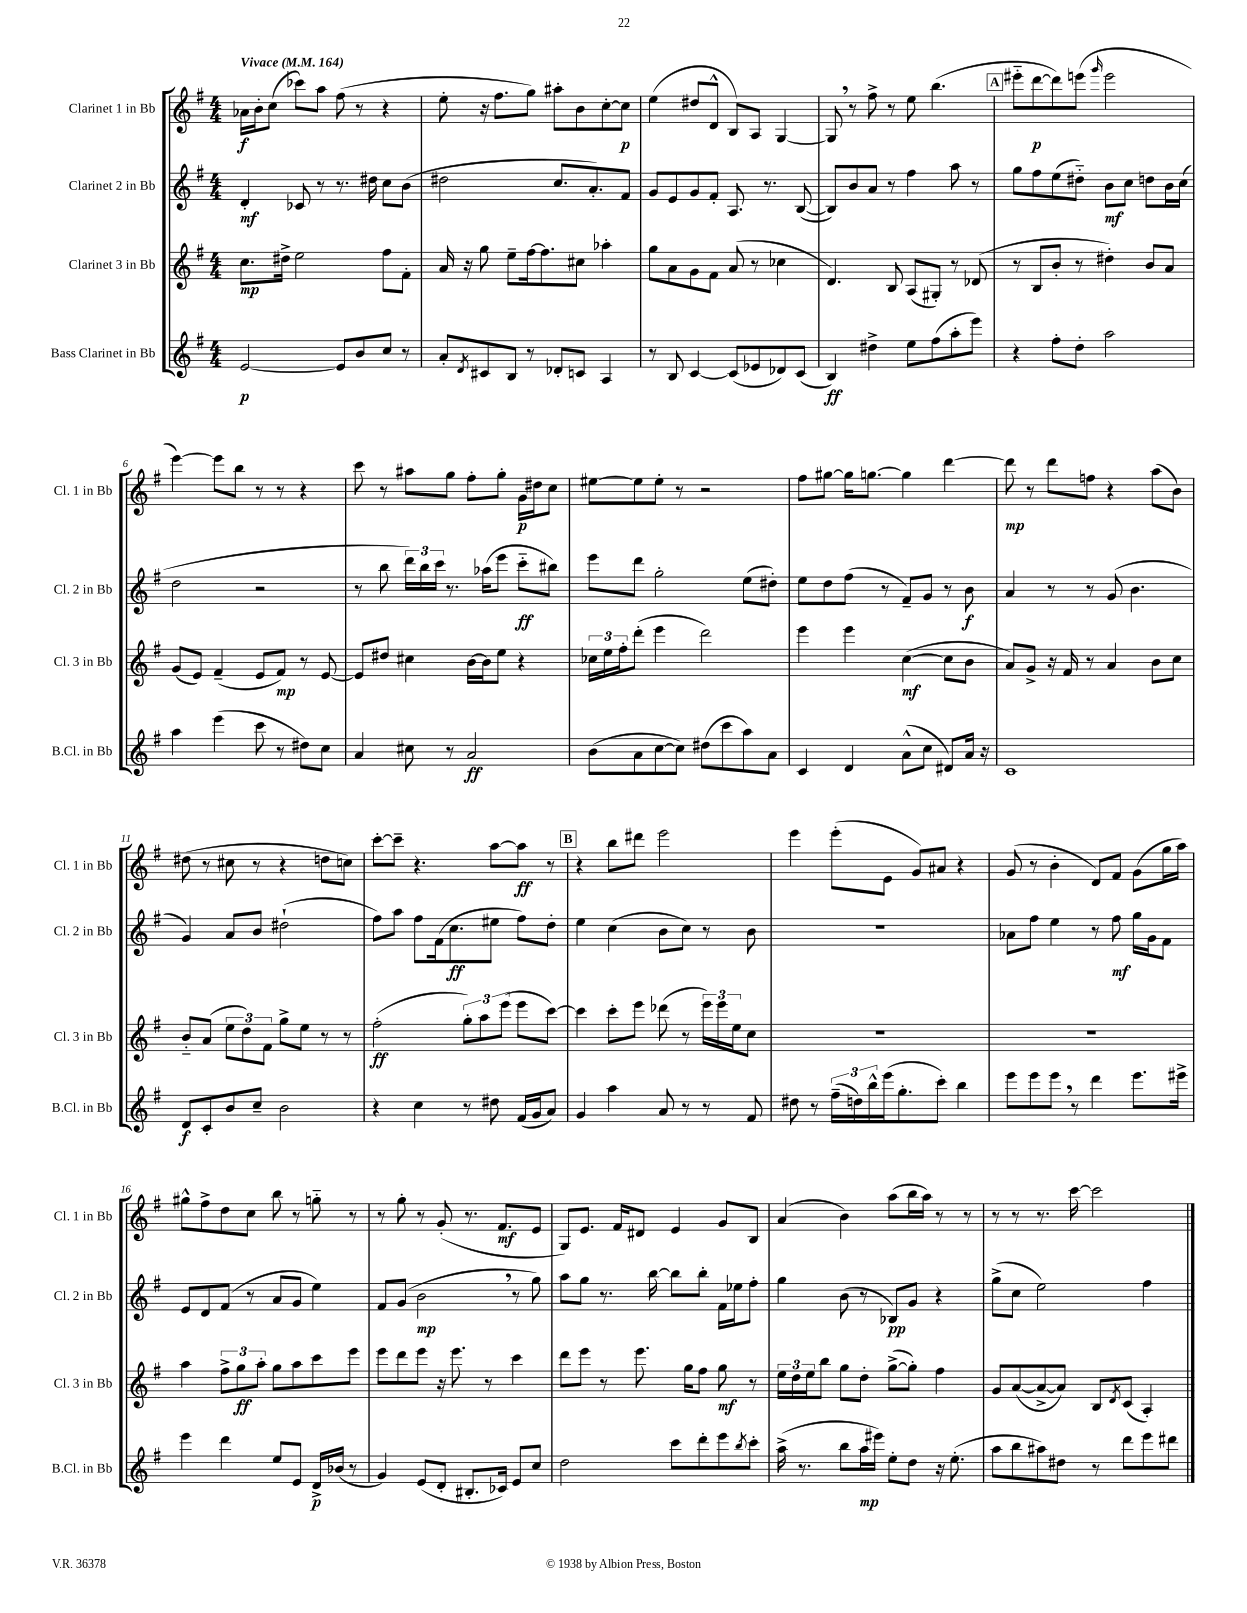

**kern	**dynam	**kern	**dynam	**kern	**dynam	**kern	**dynam
*part4	*part4	*part3	*part3	*part2	*part2	*part1	*part1
*staff4	*staff4	*staff3	*staff3	*staff2	*staff2	*staff1	*staff1
*I"Bass Clarinet in Bb	*	*I"Clarinet 3 in Bb	*	*I"Clarinet 2 in Bb	*	*I"Clarinet 1 in Bb	*
*I'B.Cl. in Bb	*	*I'Cl. 3 in Bb	*	*I'Cl. 2 in Bb	*	*I'Cl. 1 in Bb	*
*clefG2	*	*clefG2	*	*clefG2	*	*clefG2	*
*k[f#]	*	*k[f#]	*	*k[f#]	*	*k[f#]	*
*M4/4	*	*M4/4	*	*M4/4	*	*M4/4	*
*MM164	*	*MM164	*	*MM164	*	*MM164	*
=1	=1	=1	=1	=1	=1	=1	=1
!	!	!	!	!	!	!LO:TX:a:B:t=Vivace	!
[2e/	p	8.cc\L	mp	4d'/	mf	16a-X\LL	f
.	.	.	.	.	.	16b'\J	.
.	.	.	.	.	.	(8cc\J	.
.	.	16dd#X^\Jk	.	.	.	.	.
.	.	2ee\	.	8c-X/	.	8ccc-X\L)	.
.	.	.	.	8r	.	8aa\J	.
8e/L]	.	.	.	8.r	.	(8ff#\	.
8b/	.	.	.	.	.	8r	.
.	.	.	.	16dd#X\	.	.	.
8cc/J	.	8ff#\L	.	8cc\L	.	4r	.
8r	.	8f#'\J	.	(8b\J	.	.	.
=2	=2	=2	=2	=2	=2	=2	=2
8a'/L	.	16a/	.	2dd#X\	.	8ee'\	.
.	.	16r	.	.	.	.	.
8qd/	.	.	.	.	.	.	.
8c#X/	.	8gg\	.	.	.	16r	.
.	.	.	.	.	.	8.ff#\L	.
8B/J	.	8ee~\L	.	.	.	.	.
8r	.	[16ff#\k	.	.	.	8gg\J)	.
.	.	8.ff#\]	.	.	.	.	.
8d-X'/L	.	.	.	8.cc/L	.	8aa#X'\L	.
8cn/J	.	8cc#X\J	.	.	.	8b\	.
.	.	.	.	8.a'/)	.	.	.
4A/	.	4aa-X'\	.	.	.	[8cc'\	.
.	.	.	.	8f#/J	.	8cc\J]	p
=3	=3	=3	=3	=3	=3	=3	=3
8r	.	8gg\L	.	8g/L	.	(4ee\	.
8B/	.	8a\	.	8e/	.	.	.
[4c/	.	8g\	.	8g/	.	8dd#X/L	.
.	.	8f#\J	.	8f#'/J	.	8d^^/J	.
(8c/L]	.	(8a/	.	8.A/	.	8B/L)	.
8e-X/	.	8r	.	.	.	8A/J	.
.	.	.	.	8.r	.	.	.
8d-X/)	.	4cc-X\	.	.	.	[4G/	.
(8c/J	.	.	.	([8B/	.	.	.
=4	=4	=4	=4	=4	=4	=4	=4
4B/)	ff	4.d/)	.	8B/L])	.	8G,/]	.
.	.	.	.	8b/	.	8r	.
4dd#X^\	.	.	.	8a/J	.	8ff#^\	.
.	.	8B/	.	8r	.	8r	.
8ee\L	.	(8A/L	.	4ff#\	.	8ee\	.
(8ff#\	.	8G#X'/J)	.	.	.	(4.bb\	.
8aa'\	.	8r	.	8aa\	.	.	.
8eee\J)	.	(8d-X/	.	8r	.	.	.
!!LO:REH:place=s1:t=A
=5	=5	=5	=5	=5	=5	=5	=5
4r	.	8r	.	8gg\L	.	8eee#X\L	.
.	.	8B/L	.	8ff#\	.	[8ddd\	p
8ff#'\L	.	8b'/J	.	(8ee\	.	8ddd\])	.
8dd'\J	.	8r	.	8dd#X\J)	.	(8eeen\J	.
.	.	.	.	.	.	16qqggg/	.
2aa\	.	4dd#X'\)	.	8b\L	mf	2eee\	.
.	.	.	.	8cc\J	.	.	.
.	.	8b/L	.	8ddn\L	.	.	.
.	.	8a/J	.	16b\L	.	.	.
.	.	.	.	(16cc\JJ	.	.	.
!!LO:LB:g=z
=6	=6	=6	=6	=6	=6	=6	=6
4aa\	.	(8g/L	.	2dd\	.	[4eee\)	.
.	.	8e/J)	.	.	.	.	.
(4eee\	.	(4f#~/	.	.	.	8eee\L]	.
.	.	.	.	.	.	8bb\J	.
8ccc\	.	8e/L	.	2r	.	8r	.
8r	.	8f#/J)	mp	.	.	8r	.
8dd#X\L)	.	8r	.	.	.	4r	.
8cc\J	.	[8e/	.	.	.	.	.
=7	=7	=7	=7	=7	=7	=7	=7
4a/	.	8e/L]	.	8r	.	8ccc\	.
.	.	8dd#X/J	.	8bb\	.	8r	.
8cc#X\	.	4cc#X\	.	24ddd\LL)	.	8aa#X\L	.
.	.	.	.	24bb\	.	.	.
.	.	.	.	24ccc\JJ	.	.	.
8r	.	.	.	8.r	.	8gg\J	.
2a/	ff	[16b\LL	.	.	.	8ff#'\L	.
.	.	16b\J]	.	(16aa-X\KL	.	.	.
.	.	8ee\J	.	8eee\J	.	8gg'\J	.
.	.	4r	.	8ccc\L	ff	16g\LL	p
.	.	.	.	.	.	16dd#X\J	.
.	.	.	.	8bb#X\J)	.	8cc\J	.
=8	=8	=8	=8	=8	=8	=8	=8
(8b\L	.	24cc-X\LL	.	8eee\L	.	[8ee#X\L	.
.	.	24ee\	.	.	.	.	.
.	.	24ff#'\J	.	.	.	.	.
8a\	.	(8ddd'\J	.	8ddd\J	.	8ee#\]	.
[8cc\	.	4eee\	.	2gg'\	.	8ee#'\J	.
8cc\J])	.	.	.	.	.	8r	.
(8dd#X\L	.	2ddd\)	.	.	.	2r	.
8ccc\	.	.	.	.	.	.	.
8aa\)	.	.	.	(8ee\L	.	.	.
8a\J	.	.	.	8dd#X'\J)	.	.	.
=9	=9	=9	=9	=9	=9	=9	=9
4c/	.	4eee\	.	8ee\L	.	8ff#\L	.
.	.	.	.	8dd\	.	[8gg#X\J	.
4d/	.	4eee\	.	(8ff#\J	.	16gg#\KL]	.
.	.	.	.	.	.	[8.ggn\J	.
.	.	.	.	8r	.	.	.
(8a^^\L	.	([4cc\	mf	8f#~/L)	.	4gg\]	.
8cc\J	.	.	.	8g/J	.	.	.
8d#X/L)	.	8cc\L]	.	8r	.	[4ddd\	.
16a/Jk	.	8b\J	.	8b\	f	.	.
16r	.	.	.	.	.	.	.
=10	=10	=10	=10	=10	=10	=10	=10
1c	.	8a/L)	.	4a/	.	8ddd\]	mp
.	.	8g^/J	.	.	.	8r	.
.	.	16r	.	8r	.	8ddd\L	.
.	.	16f#/	.	.	.	.	.
.	.	8r	.	8r	.	8ffn\J	.
.	.	4a/	.	(8g/	.	4r	.
.	.	.	.	4.b\	.	.	.
.	.	8b\L	.	.	.	(8aa\L	.
.	.	8cc\J	.	.	.	8b\J)	.
!!LO:LB:g=z
=11	=11	=11	=11	=11	=11	=11	=11
8d/L	f	8b/L	.	4g/)	.	(8dd#X\	.
8c'/	.	(8a/J	.	.	.	8r	.
8b/	.	12ee\L	.	8a/L	.	8cc#X\	.
.	.	12dd\)	.	.	.	.	.
8cc~/J	.	.	.	8b/J	.	8r	.
.	.	12f#\J	.	.	.	.	.
2b\	.	8gg^\L	.	(2dd#X`\	.	4r	.
.	.	8ee\J	.	.	.	.	.
.	.	8r	.	.	.	8ddn\L	.
.	.	8r	.	.	.	8ccn\J)	.
=12	=12	=12	=12	=12	=12	=12	=12
4r	.	(2ff#'\	ff	8ff#\L)	.	[8ccc'\L	.
.	.	.	.	8aa\J	.	8ccc~\J]	.
4cc\	.	.	.	8ff#\L	.	4.r	.
.	.	.	.	(16f#\k	.	.	.
.	.	.	.	8.cc\	ff	.	.
8r	.	12gg'\L)	.	.	.	.	.
.	.	12aa\	.	.	.	.	.
8dd#X\	.	.	.	8ee#X\J	.	[8aa\L	.
.	.	(12eee\J	.	.	.	.	.
(16f#/LL	.	8eee\L	.	8ff#\L)	.	8aa\J]	ff
16g/J	.	.	.	.	.	.	.
8a/J)	.	[8ccc\J)	.	8dd'\J	.	8r	.
!!LO:REH:place=s1:t=B
=13	=13	=13	=13	=13	=13	=13	=13
4g/	.	4ccc\]	.	4ee\	.	4r	.
4aa\	.	8ccc'\L	.	(4cc\	.	8bb\L	.
.	.	8eee\J	.	.	.	8ddd#X\J	.
8a/	.	(8ddd-X\	.	8b\L	.	2eee\	.
8r	.	8r	.	8cc\J)	.	.	.
8r	.	24eee\LL)	.	8r	.	.	.
.	.	24eee\	.	.	.	.	.
.	.	24ee\J	.	.	.	.	.
8f#/	.	8cc\J	.	8b\	.	.	.
=14	=14	=14	=14	=14	=14	=14	=14
8dd#X\	.	1r	.	1r	.	4eee\	.
8r	.	.	.	.	.	.	.
(24ff#~\LL	.	.	.	.	.	(8eee'\L	.
24ddn\)	.	.	.	.	.	.	.
24bb^^\	.	.	.	.	.	.	.
(16eee\J	.	.	.	.	.	8e\J	.
8.gg'\	.	.	.	.	.	.	.
.	.	.	.	.	.	8g/L)	.
8ccc'\J)	.	.	.	.	.	8a#X/J	.
4bb\	.	.	.	.	.	4r	.
=15	=15	=15	=15	=15	=15	=15	=15
8eee\L	.	1r	.	8a-X\L	.	(8g/	.
8eee\	.	.	.	8ff#\J	.	8r	.
8eee,\J	.	.	.	4ee\	.	4b'\	.
8r	.	.	.	.	.	.	.
4ddd\	.	.	.	8r	.	8d/L)	.
.	.	.	.	8ff#\	mf	8f#/J	.
8.eee\L	.	.	.	16gg\LL	.	(8g\L	.
.	.	.	.	16g\J	.	.	.
.	.	.	.	8f#\J	.	16gg\L	.
16eee#X^\Jk	.	.	.	.	.	16aa\JJ)	.
!!LO:LB:g=z
=16	=16	=16	=16	=16	=16	=16	=16
4eee\	.	4aa\	.	8e/L	.	8gg#X^^\L	.
.	.	.	.	8d/	.	8ff#^\	.
4ddd\	.	12ff#^\L	.	(8f#/J	.	8dd\	.
.	.	12gg\	ff	.	.	.	.
.	.	.	.	8r	.	8cc\J	.
.	.	12aa'\J	.	.	.	.	.
8ee/L	.	8gg\L	.	8a/L	.	8bb\	.
8e/J	.	8aa\	.	8g/J	.	8r	.
16d^/LL	p	8ccc\	.	4ee\)	.	8ggn\	.
(16b-X/JJ	.	.	.	.	.	.	.
8r	.	8eee\J	.	.	.	8r	.
=17	=17	=17	=17	=17	=17	=17	=17
4g/)	.	8eee\L	.	8f#/L	.	8r	.
.	.	8ddd\	.	(8g/J	.	8gg'\	.
(8e/L	.	8eee\J	.	2b,\	mp	8r	.
8d'/J	.	16r	.	.	.	(8g'/	.
.	.	8.eee\	.	.	.	.	.
8.B#X'/L	.	.	.	.	.	8.r	.
.	.	8r	.	.	.	.	.
16c-X/Jk)	.	.	.	.	.	8.f#/L	mf
8e/L	.	4ccc\	.	8r	.	.	.
8cc/J	.	.	.	8gg\)	.	8e/J	.
=18	=18	=18	=18	=18	=18	=18	=18
2dd\	.	8ddd\L	.	8aa\L	.	8G/L)	.
.	.	8eee\J	.	8gg\J	.	8.e/J	.
.	.	8r	.	8.r	.	.	.
.	.	.	.	.	.	16f#/KL	.
.	.	8.eee\	.	.	.	8d#X/J	.
.	.	.	.	[16bb\	.	.	.
8ccc\L	.	.	.	8bb\L]	.	4e/	.
.	.	16gg\KL	.	.	.	.	.
8ddd'\	.	8ff#\J	.	8bb'\J	.	.	.
8eee\	.	8gg\	mf	16f#\LL	.	8g/L	.
.	.	.	.	16ee-X\J	.	.	.
8qbb/	.	.	.	.	.	.	.
8ccc'\J	.	8r	.	8ff#'\J	.	8B/J	.
=19	=19	=19	=19	=19	=19	=19	=19
(16aa^\	.	24ee\LL	.	4gg\	.	(4a/	.
.	.	24dd\	.	.	.	.	.
8.r	.	.	.	.	.	.	.
.	.	24ee\J	.	.	.	.	.
.	.	8bb\J	.	.	.	.	.
8bb\L	.	8gg\L	.	(8b\	.	4b\)	.
16aa\L	mp	8dd'\J	.	8r	.	.	.
16eee#X\JJ)	.	.	.	.	.	.	.
8ee'\L	.	([8gg^\L	.	8B-X/L)	pp	(8aa\L	.
8dd\J	.	8gg'\J])	.	8g/J	.	16bb\L	.
.	.	.	.	.	.	16aa\JJ)	.
16r	.	4ff#\	.	4r	.	8r	.
(8.ee'\	.	.	.	.	.	.	.
.	.	.	.	.	.	8r	.
=20	=20	=20	=20	=20	=20	=20	=20
8aa\L	.	8g/L	.	(8gg^\L	.	8r	.
8bb\	.	([8a/	.	8cc\J	.	8r	.
8aa#X\)	.	8a^/_	.	2ee\)	.	8.r	.
8dd#X\J	.	8a/J])	.	.	.	.	.
.	.	.	.	.	.	[16ccc\	.
8r	.	8B/L	.	.	.	2ccc\]	.
.	.	8qd/	.	.	.	.	.
8ddd\L	.	(8c/J	.	.	.	.	.
8eee\	.	4A'/)	.	4ff#\	.	.	.
8ddd#X\J	.	.	.	.	.	.	.
==	==	==	==	==	==	==	==
*-	*-	*-	*-	*-	*-	*-	*-
